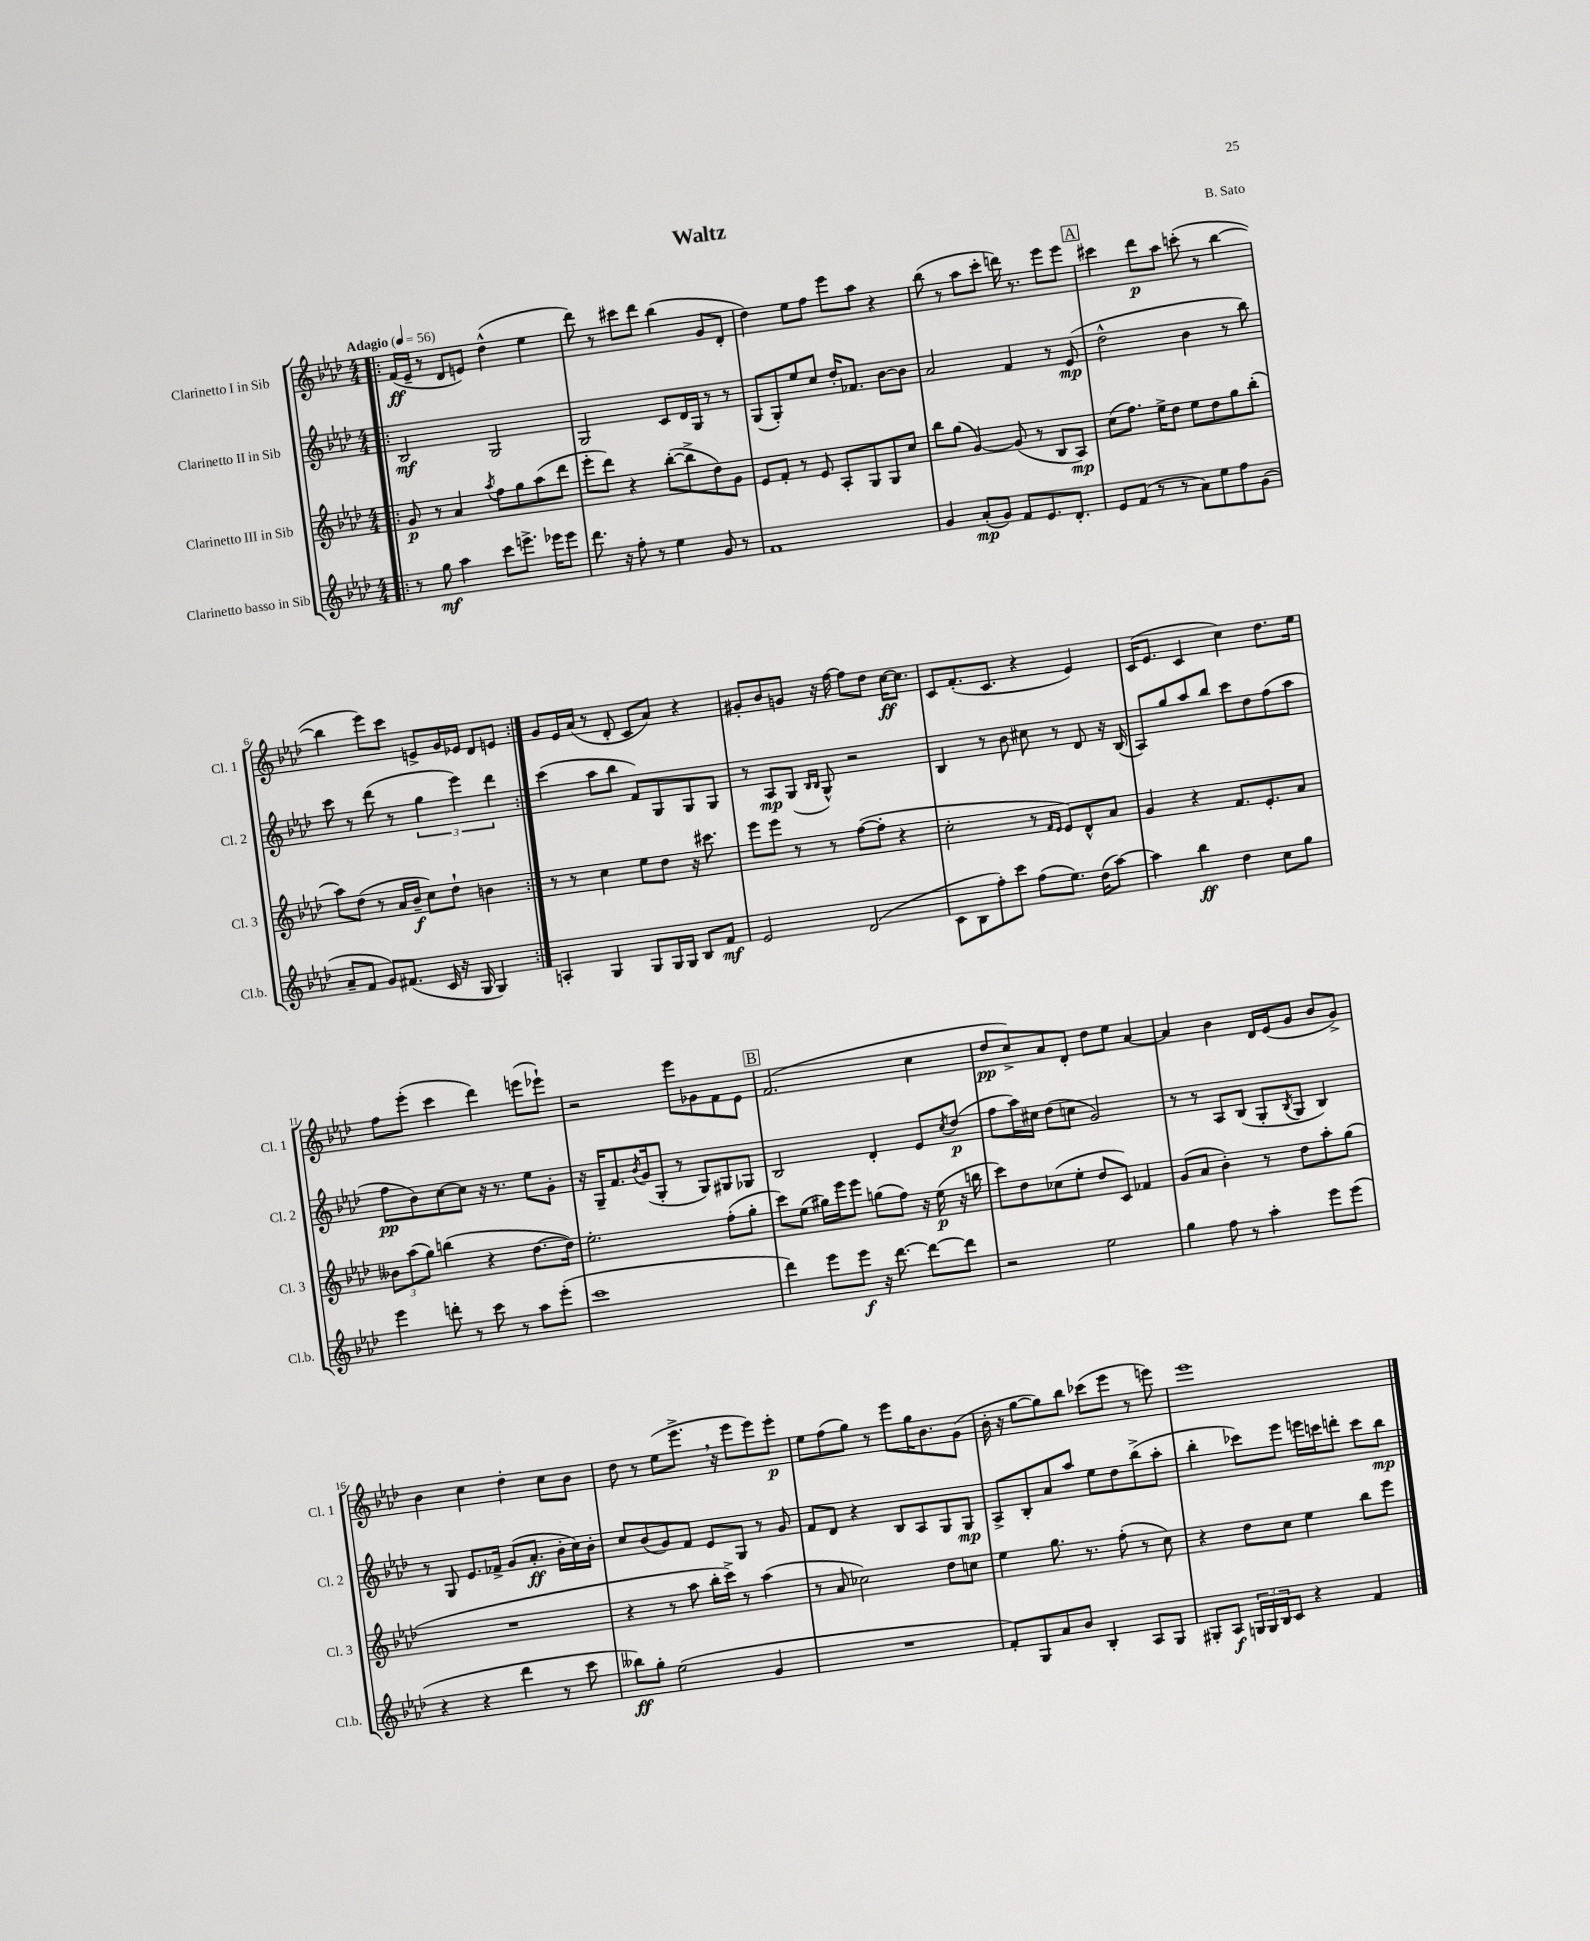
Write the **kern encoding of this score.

**kern	**kern	**kern	**kern
*staff4	*staff3	*staff2	*staff1
*clefG2	*clefG2	*clefG2	*clefG2
*k[b-e-a-d-]	*k[b-e-a-d-]	*k[b-e-a-d-]	*k[b-e-a-d-]
*M4/4	*M4/4	*M4/4	*M4/4
*MM56	*MM56	*MM56	*MM56
=!|:	=!|:	=!|:	=!|:
8r	8g/	2B-/	(16f/LL
.	.	.	16e-~/JJ
8gg\	8r	.	8r
4aa-\	4a-/	.	8d-/L
.	.	.	8e/J)
.	8qaa-/	.	.
8ccc\L	8ff\L	2G/	(4dd-^^\
8.eee^\J	8gg\	.	.
.	(8aa-\	.	4ee-\
16eee-\LK	.	.	.
8eee-\J	8ddd-\J	.	.
=	=	=	=
8.ddd-\	8eee-'\L	2G/	8ddd-\)
.	8ddd-\J)	.	8r
16r	.	.	.
8ff'\	4r	.	8ccc#\L
8r	.	.	8ddd-\J
4ee-\	([8bb-'\L	8c/L	(4bb-\
.	8bb-^\]	16d-/L	.
.	.	16G/JJ	.
8g/	8dd-\)	8r	8g/L
8r	8g\J	8r	8d-'/J
=	=	=	=
1f	8e-/L	(8G/L	4dd-\)
.	8f'/J	8G'/)	.
.	8r	8ee-/	8ee-\L
.	8e-/	8cc/J	8ff\J
.	8A-'/L	16dd-'/LK	8eee-\L
.	.	8.f-/J	.
.	8G/	.	8aa-\J
.	8G/	[8b-\L	4r
.	8cc/J	8b-\]J	.
=	=	=	=
4g/	8bb-\L	2a-/	(8bb-\
.	(8gg\J	.	8r
(8a-'/L	[4g/)	.	8aa-\L
8g/J)	.	.	8ccc'\J
8f/L	(8g/]	4f/	16ddd\)
.	.	.	8.r
8.e-/	8r	.	.
.	8B-/L	8r	8eee-\L
8.d-'/J	.	.	.
.	8A-/J)	(8e-/	8eee-\J
=	=	=	=
8e-/L	(8cc\L	2dd-^^\	4ccc#\
(8f/J	8.ff\J)	.	.
8r	.	.	8ddd-\L
.	16ee-^\LK	.	.
8r	8dd-\J	.	8aa-\J
8a-\L)	8ee-\L	4b-\	(8ccc'\
8ee-\	8dd-\	.	8r
8ff\	8gg\	8r	[4bb-\
(8g\J	(8bb-'\J	8bb-\)	.
=	=	=	=
8a-~/L	8aa-\L)	8ccc\	4bb-\]
8f/J	(8dd-\J	8r	.
8g/L)	8r	(8ddd-\	8eee-\L)
(8.f#/J	16a-/LL	8r	8ccc\J
.	16b-~/JJ	.	.
.	8cc\L)	6gg\	8e^/L
16c/	.	.	.
16r	8dd-`\J	.	16g/L
.	.	6eee-\)	.
16G/	.	.	16e-/JJ
4G/)	4b\	.	8d-/L
.	.	6ddd-\	.
.	.	.	8e/J
=:|!	=:|!	=:|!	=:|!
4A'/	8r	(4ccc\	8g/L
.	8r	.	16e-/L
.	.	.	(16a-/JJ
4G/	4cc\	8aa-\L	8r
.	.	8bb-\J	8d-'/
8G/L	8ee-\L	8f/L)	8c/L
16G/L	8dd-\J	8G/	8a-/J)
16G/JJ	.	.	.
8B-/L	16r	8G/	4r
.	8.ccc#\	.	.
8f/J	.	8G/J	.
=	=	=	=
2e-/	8eee-\L	8r	8g#'/L
.	8eee-\J	8A-/L	8b-/
.	8r	(8G/J	8g/J
.	.	16qqB-/LL	.
.	.	16qqB-/JJ	.
.	8r	8G^^/)	16r
.	.	.	[16ff\
(2d-/	([8ff\L	2r	8ff\]L
.	8ff'\]J	.	8dd-\J
.	4r	.	[16cc\LK
.	.	.	8.cc\]J
=	=	=	=
8c\L	2cc'\	4B-/	8c/L
8B-\	.	.	(8.f'/
8ff'\)	.	8r	.
.	.	.	8.c/J
8ccc\J	.	8b-\	.
(8ff\L	8r	8cc#\	4r
.	16qqf/LL	.	.
.	16qqe-/JJ	.	.
8.ee-\J)	8e-/L)	8r	.
.	8d-^^/	8d-/	4e-/)
(16dd-\LK	.	.	.
[8aa-\J)	8a-/J	16r	.
.	.	(16B-/	.
=	=	=	=
4aa-\]	4g/	8A-/L)	(16c/LK
.	.	.	8.e-/J
.	.	8gg/	.
4bb-\	4r	8aa-/	4c/
.	.	8bb-/J	.
4dd-\	8.f/L	8ccc\L	4cc\)
.	.	8dd-\	.
.	8.e-'/	.	.
8cc\L	.	(8ff\	8.dd-\L
8gg\J	8a-/J	8aa-\J	.
.	.	.	16ee-\Jk
=	=	=	=
4eee-\	12b--\L	8ff\L	8ff\L
.	(12aa-\	.	.
.	.	8b-\)	(8eee-'\J
.	12gg\J)	.	.
8ddd'\	(4bb\	[8cc\	4ccc\
8r	.	8cc\]J	.
8ccc\	4r	16r	4ddd-\)
.	.	8.r	.
8r	.	.	.
8aa-\L	[8.dd-\L	8ee-\L	(8eee\L
(8eee-'\J	.	8g'\J	8eee-`\J)
.	16dd-\]Jk)	.	.
=	=	=	=
1ccc	2.ee-'\	16r	2r
.	.	16G~/LK	.
.	.	8.f/	.
.	.	8qb-/	.
.	.	(16g/k	.
.	.	8G'/J	.
.	.	8r	8eee-\L
.	.	8G/L)	8g-\
.	(8ff'\L	8G#/	8f\
.	8gg'\J	8G-/J	8e-\J
=	=	=	=
4ddd-\)	8ccc\L)	2B-/	(2.f/
.	(8ee-\J	.	.
8eee-\L	16gg#\LL)	.	.
.	16eee-\J	.	.
8eee-\J	8eee-\J	.	.
16r	(8gg\L	4d-'/	.
[8.ddd-\	.	.	.
.	8ff\J)	.	.
8ddd-\_L	16r	8e-/L	4cc\
.	(16ee-\	.	.
.	.	8qcc/	.
8ddd-\]J	16r	(8dd-/J	.
.	16bb\	.	.
=	=	=	=
2r	8ccc\L)	8ff\L	8dd-/L
.	8dd-\	16aa-\L)	8cc^/)
.	.	16cc#\JJ	.
.	(8cc-\	(8dd-\L	8a-/
.	8ee-'\J	8cc\J	8d-'/J
2ee-\	8dd-/L	2g/)	8dd-\L
.	8c/J)	.	8ee-\J
.	4f-/	.	[4a-/
=	=	=	=
4gg\	(8g/L	8r	4a-/]
.	8a-/J	8r	.
8ff\	4b-'\)	8A-/L	4b-\
8r	.	(8B-/J	.
4aa-'\	8r	8G'/L	16d-/LL
.	.	.	(16e-/J
.	.	8qB-/	.
.	8dd-\L	8G/J	8g/J
8eee-\L	8aa-'\	4B-/)	8b-/L
(8eee-\J	(8gg\J	.	8g^/J)
=	=	=	=
4r	1r	8r	4b-\
.	.	8G/	.
4r	.	8.e-/L	4cc\
.	.	16f-^/Jk	.
4ddd-\	.	(8g/L	4dd-'\
.	.	8.a-'/J	.
8r	.	.	8cc\L
.	.	16b-'\LL	.
8ccc\	.	16cc\)	8b-\J
.	.	16b-'\JJ	.
=	=	=	=
8bb--\L)	4r	8cc/L	8dd-\
8gg'\J	.	(8b-/	8r
(2ee-\	8r	8g/)	(8ee-\L
.	8aa-\	8f/J	8.eee-^\J
.	16bb-'\LL	8e-/L	.
.	16ccc^\JJ)	.	16r
.	8r	8G/J	8eee-\L
4g/	(4aa-\	8r	8eee-\)
.	.	8g/	8eee-'\J
=	=	=	=
1r	8r	8f/L	8ee-\L
.	8a-/	8d-/J	(8ff\
.	2cc-\)	4r	8gg\J)
.	.	.	8r
.	.	8B-/L	8eee-\L
.	.	8A-/	16gg\K
.	.	.	8.b-\
.	8dd-\L	8G/	.
.	8cc\J	8G/J	(8g\J
=	=	=	=
8f'/L)	4ee-\	8A-^/L	16b-'\
.	.	.	16r
8G/	.	8B-'/	[8gg\L
8a-/	8.gg\	8a-/	8gg\])
8b-/J	.	8aa-/J	8bb-\J
.	8.r	.	.
4B-'/	.	8ee-\L	(8ccc-\L
.	(8ff'\	8dd-\	8eee-\J
8A-/L	8r	(8bb-^\	8r
8G/J	8cc\)	8aa-'\J	8eee\)
=	=	=	=
8G#'/L	4r	4bb-'\	1eee-
8A-/J	.	.	.
24G/LL	8dd-\L	8ccc-\L)	.
24G/	.	.	.
24B-/J	.	.	.
8c/J	8cc\J	8eee-\J	.
4r	4ee-\	16eee\LL	.
.	.	16ccc\J	.
.	.	8ddd'\J	.
4f/	8bb-\L	8ccc\L	.
.	8eee-\J	8bb-\J	.
==	==	==	==
*-	*-	*-	*-
